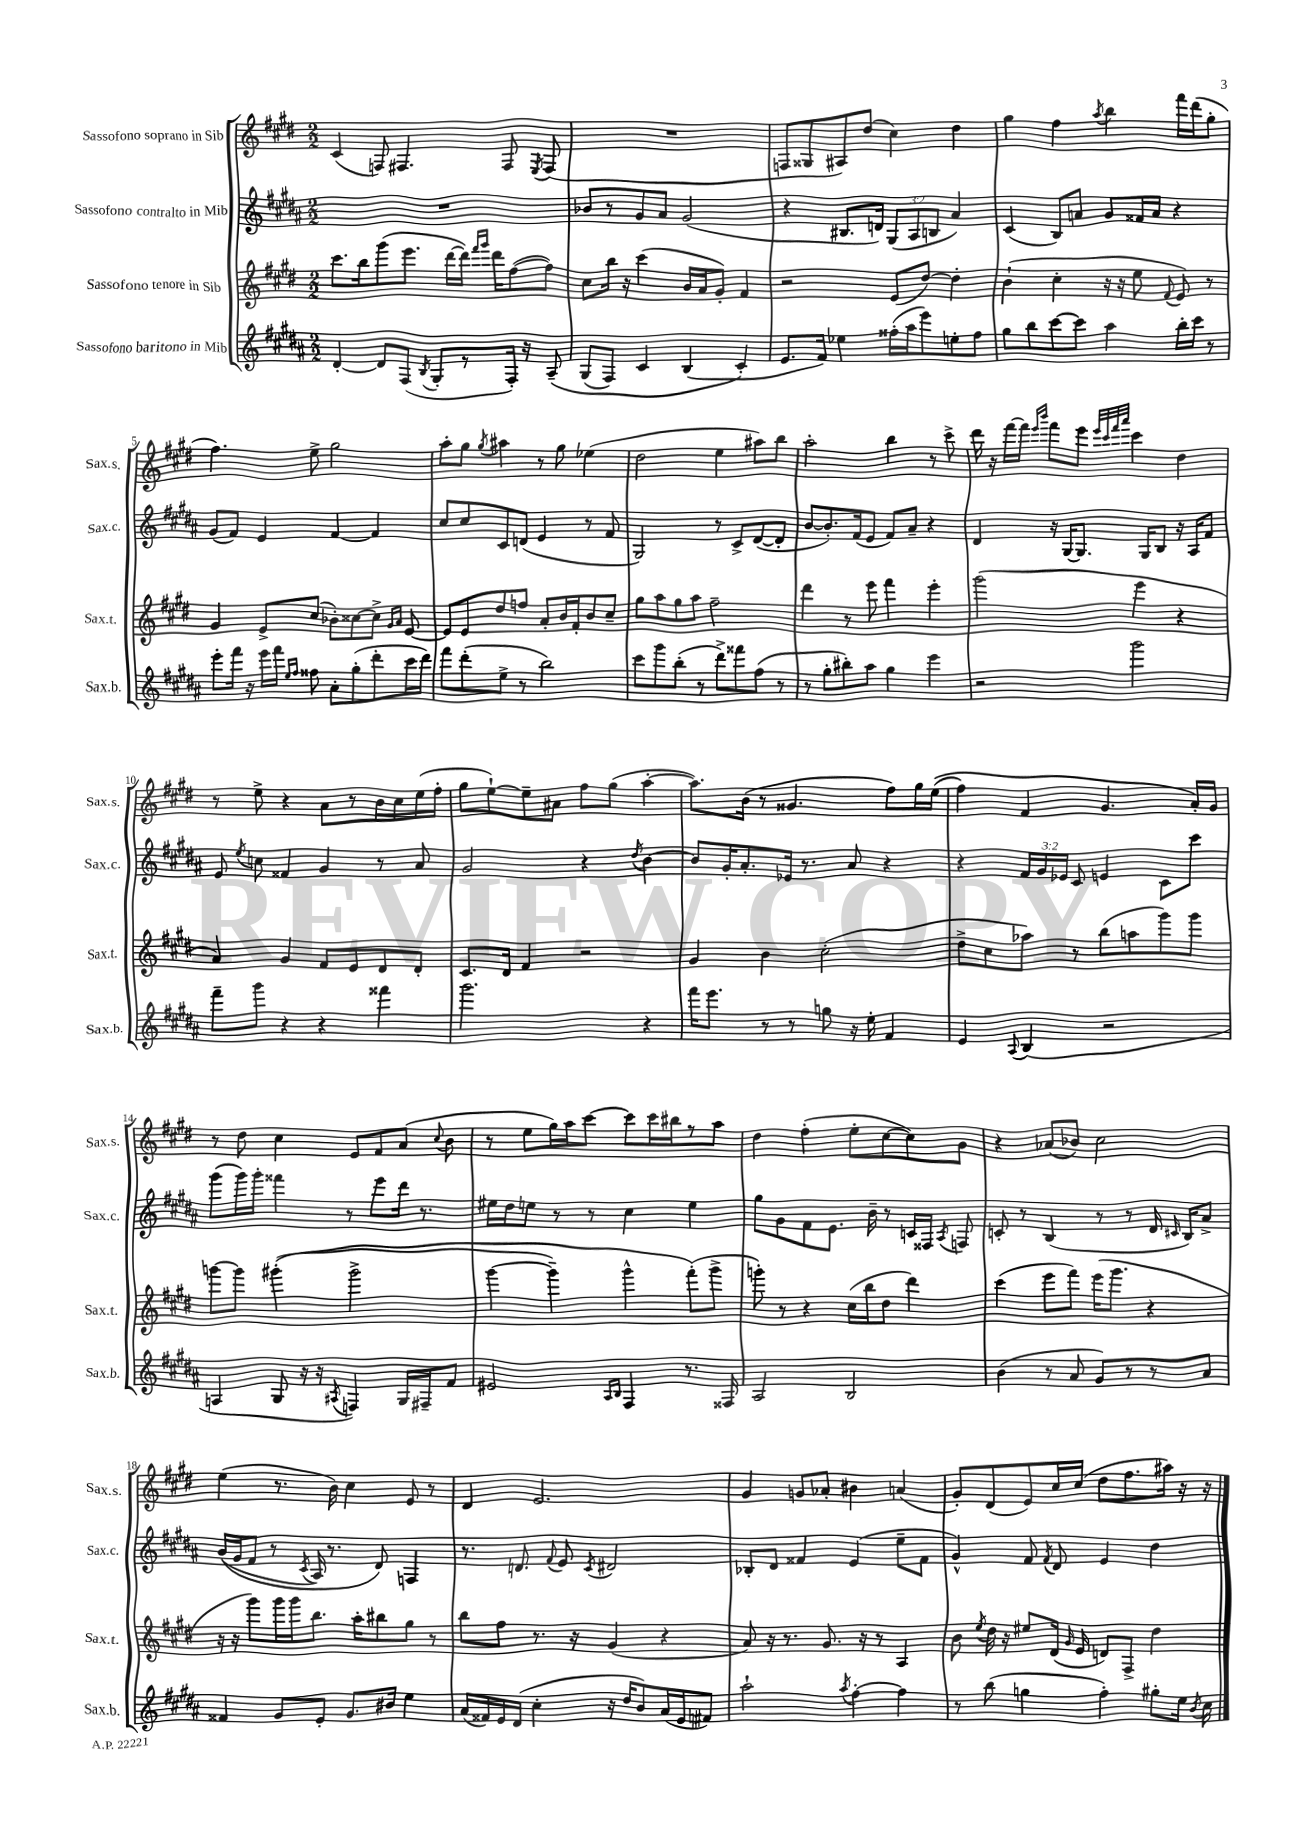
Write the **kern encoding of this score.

**kern	**kern	**kern	**kern
*part4	*part3	*part2	*part1
*staff4	*staff3	*staff2	*staff1
*I"Sassofono baritono in Mib	*I"Sassofono tenore in Sib	*I"Sassofono contralto in Mib	*I"Sassofono soprano in Sib
*I'Sax.b.	*I'Sax.t.	*I'Sax.c.	*I'Sax.s.
*clefG2	*clefG2	*clefG2	*clefG2
*k[f#c#g#d#a#]	*k[f#c#g#d#]	*k[f#c#g#d#a#]	*k[f#c#g#d#]
*M2/2	*M2/2	*M2/2	*M2/2
=1	=1	=1	=1
[4d#'/	8.ccc#\L	1r	(4c#/
.	16bb\k	.	.
8d#/L]	(8ggg#\	.	8Fn/)
(8F#/J	8.eee\J	.	4.F#X/
8qB/	.	.	.
8G#'/L	.	.	.
.	[16ddd#\LL	.	.
8r	16ddd#\JJ])	.	.
.	16qqfff#/LL	.	.
.	16qqggg#/JJ	.	.
.	16ddd#\KL	.	.
16F#'/Jk)	([8ff#\	.	8F#/
16r	.	.	.
.	.	.	8qE/
(8A#~/	8ff#\J])	.	(8F#/
=2	=2	=2	=2
(8G#/L	8cc#\L	8b-X/L	1r
8F#/J)	16bb\Jk	8r	.
.	16r	.	.
4c#/	(4ccc#\	8g#/	.
.	.	8a#/J	.
(4B/	16b/LL	(2g#/	.
.	16a/J	.	.
.	8g#'/J)	.	.
4c#'/)	4f#/	.	.
=3	=3	=3	=3
8.e/L	2r	4r	8Fn/L
.	.	.	8G##X/
16f#/Jk)	.	.	.
4ee-X\	.	8.B#X/L	8A#X/)
.	.	.	(8dd#/J
.	.	16dn/Jk)	.
(16ff##X'\LL	(8e/L	(12G#/L	4cc#\)
16aa#\J	.	.	.
.	.	12A#/	.
8eee\)	[8dd#/J)	.	.
.	.	12Bn/J	.
8een'\	4dd#'\]	4a#/)	4dd#\
8ff##\J	.	.	.
=4	=4	=4	=4
8gg#\L	(4b`\	(4c#/	4gg#\
8bb\	.	.	.
[8ccc#\	4cc#'\	8B/L)	4ff#\
8ccc#\J]	.	8an/J	.
.	.	.	8qaa/
4aa#\	16r	8g#/L	4bb\
.	16r	.	.
.	8ee\	16f##X/L	.
.	.	16a/JJ	.
.	8qqf#/	.	.
16bb'\LL	8e/)	4r	16fff#\LL
16ccc#\JJ	.	.	(16ddd#\J
8r	8r	.	8gg#'\J
!!LO:LB:g=z
=5	=5	=5	=5
8eee'\L	4g#/	(8g#/L	4.ff#\)
16fff#\Jk	.	8f#/J)	.
16r	.	.	.
16eee\LL	8e^/L	4e/	.
16fff#\JJ	.	.	.
16qqee/LL	.	.	.
16qqff#/JJ	.	.	.
8ff##X\	(8cc#/J	.	8ee^\
8a#'\L	8b-X'\L)	[4f#/	2gg#\
(8gg#'\	[8cc##X\	.	.
8ddd#'\	8cc##^\J]	4f#/]	.
.	16qqg#/LL	.	.
.	16qqa/JJ	.	.
16ccc#\L	[8e/	.	.
16ddd#\JJ)	.	.	.
=6	=6	=6	=6
8fff#\L	8e/L]	8cc#/L	8aa'\L
(8ddd#'\	8e/	8cc#/	8gg#\J
.	.	.	8qgg#/
8ee^\J	8dd#/	8c#/	4aa#X\
8r	8ffn/J	(8dn/J	.
2bb\)	8a'/L	4e/	8r
.	16b/L	.	8gg#\
.	16f#'/J	.	.
.	8b/	8r	(4ee-X\
.	8cc#~/J	8f#/	.
=7	=7	=7	=7
8ccc#\L	8gg#\L	2G#/)	2dd#\
8ggg#\	8aa\	.	.
(8bb'\J	8gg#\	.	.
8r	8aa\J	.	.
8ddd#^\L)	2ff#~\	8r	4ee\
8fff##X\	.	8c#^/L	.
(8ff#\J	.	([8d#/	8aa#X\L)
8r	.	8d#'/J]	8bb\J
=8	=8	=8	=8
8r	4ddd#\	[8b/L	2aa'\
8gg#'\L	.	8.b'/])	.
8bb#X'\)	8r	.	.
.	.	(16f#/k	.
8aa#\J	8eee\	8e/J	.
4gg#\	4fff#\	8f#/L)	4bb\
.	.	8a#~/J	.
4eee\	4eee'\	4r	8r
.	.	.	8ccc#^\
=9	=9	=9	=9
2r	(2ggg#\	4d#/	16ddd#\
.	.	.	16r
.	.	.	[16fff#\LL
.	.	.	16fff#\JJ]
.	.	.	16qqeee/LL
.	.	.	16qqbbb/JJ
.	.	16r	8fff#\L
.	.	[16G#/KL	.
.	.	8.G#/J]	8eee\J
.	.	.	32qqeee/LLL
.	.	.	32qqccc#/
.	.	.	32qqfff#/
.	.	.	32qqaaa/JJJ
2ggg#\	4eee\	.	4ccc#\
.	.	16G#/KL	.
.	.	8B/J	.
.	4r	16r	4dd#\
.	.	16A#/KL	.
.	.	8f#/J	.
!!LO:LB:g=z
=10	=10	=10	=10
8fff#~\L	4a/)	8e/	8r
.	.	8qee/	.
8ggg#\J	.	8ccn\	8ee^\
4r	4g#/	4f##X/	4r
4r	8f#/L	4g#/	8a\L
.	8e/	.	8r
4fff##X\	8d#/	8r	16b\L
.	.	.	16cc#\
.	8d#'/J	8a#/	(16ee\
.	.	.	16ff#'\JJ
=11	=11	=11	=11
2.ggg#\	8.c#/L	2g#/	8gg#\L
.	.	.	[8ee`\)
.	16d#/Jk	.	.
.	4f#/	.	8ee~\]
.	.	.	8a#X\J
.	2r	4r	8ff#\L
.	.	.	(8gg#\J
.	.	8qdd#/	.
4r	.	[4b\	[4aa'\
=12	=12	=12	=12
16fff#\KL	4g#/	8b/L]	8.aa\L])
8.eee\J	.	.	.
.	.	16g#'/K	.
.	.	8.a#'/	(16b\Jk
8r	4b\	.	8r
8r	.	16e-X/Jk	4.g##X/
.	.	8.r	.
8ggn\	(2cc#'\	.	.
16r	.	8a#/	.
16ee'\	.	.	.
4f#/	.	4r	8ff#\L)
.	.	.	16gg#\L
.	.	.	((16ee\JJ
=13	=13	=13	=13
4e/	8dd#^\L	4r	4ff#\)
.	8cc#\	.	.
8qqA#/	.	.	.
(4B/	8aa-X\J)	24f#/LL	4f#/
.	.	24g#/	.
.	.	24e-X/JJ	.
.	8r	8c#/	.
2r	(8bb\L	4en/	4.g#/
.	8aan\	.	.
.	8ggg#\)	8c#\L	.
.	8ggg#\J	8ccc#\J	16a'/LL)
.	.	.	16g#/JJ
!!LO:LB:g=z
=14	=14	=14	=14
4An/	[8gggn\L	(8ggg#\L	8r
.	8ggg\J]	16ggg#\L)	8dd#\
.	.	16ggg#'\JJ	.
8G#/	((4ggg#X'\	4fff##X\	4cc#\
16r	.	.	.
16r	.	.	.
8qA#X/	.	.	.
4Fn/)	2ggg#^\	8r	8e/L
.	.	8eee\L	8f#/
16G#/LL	.	16ddd#\Jk	(8a/J
16F#X~/J	.	8.r	.
.	.	.	8qqcc#/
8f#/J	.	.	8b\
=15	=15	=15	=15
2e#X/	[4ggg#\	16ee#X\LL	8r
.	.	16dd#\J	.
.	.	8een\J	8ee\L
.	4ggg#~\])	8r	16gg#\L)
.	.	.	16aa\J
.	.	8r	[8ccc#\J
16qqA#/LL	.	.	.
16qqB/JJ	.	.	.
4F#/	4ggg#^^\	4cc#\	8ccc#\L]
.	.	.	16ccc#\L
.	.	.	16bb#X\J
8.r	(8fff#'\L)	4ee\	8r
.	8ggg#^\J	.	8aa\J
16F##X/	.	.	.
=16	=16	=16	=16
2A#/	8gggn'\)	8gg#\L	4dd#\
.	8r	8g#\	.
.	4r	8f#\	(4ff#'\
.	.	8.e\J	.
2B/	(16cc#\LL	.	8ee'\L
.	16bb\J	16b~\	.
.	8dd#\J	8r	[8cc#\
.	4ddd#\)	16cn/LL	8cc#\])
.	.	16F##X/JJ	.
.	.	8qA#/	.
.	.	8Fn/	8g#\J
=17	=17	=17	=17
(4b\	(4ccc#\	8cn'/	4r
.	.	8r	.
8r	8eee\L	(4B/	(8a-X/L
8a#/	8fff#\J)	.	8b-X/J)
8g#/L)	(16eee\KL	8r	2cc#\
.	8.ggg#\J	.	.
8r	.	8r	.
8r	4r	16d#/	.
.	.	16qqc#X/	.
.	.	16B/KL)	.
8a#/J	.	8a#^/J	.
!!LO:LB:g=z
=18	=18	=18	=18
4f##X/	16r	((16b/LL	(4ee\
.	16r	16g#/J	.
.	8ggg#\L)	8f#/J	.
8g#/L	16ggg#\L	8r	8.r
.	16ggg#\J	.	.
.	.	8qc#/	.
8e'/J	8.bb\J	16A#/)	.
.	.	8.r	16b\)
8.g#/L	.	.	4cc#\
.	16aa'\KL	.	.
.	8bb#X\	8d#/)	.
16b#X/Jk	.	.	.
4ee\	8gg#\J	4Fn/	8e/
.	8r	.	8r
=19	=19	=19	=19
(16a#/LL	8bb\L	8.r	4d#/
16f##X/)	.	.	.
16e/	8ff#\J	.	.
(16d#/JJ	.	8.dn/	.
4cc#'\	8.r	.	2.e/
.	.	8qqf#/	.
.	.	8e/	.
.	16r	.	.
.	.	8qc#/	.
16r	(4g#/	2d#X/	.
16dd#/KL	.	.	.
8b/)	.	.	.
(16a#/L	4r	.	.
16e/J	.	.	.
8f#X/J)	.	.	.
=20	=20	=20	=20
2aa#`\	8a/)	8B-X'/L	4g#/
.	16r	8d#/J	.
.	8.r	.	.
.	.	4f##X/	8gn/L
.	8.g#/	.	8a-X'/J
8qaa#/	.	.	.
[4ff#'\	.	(4e/	4b#X\
.	16r	.	.
.	8r	.	.
4ff#\]	4A/	8ee~\L	(4an/
.	.	8f##\J	.
=21	=21	=21	=21
8r	8b\	4g#^^/)	8g#'/L)
.	8qee/	.	.
(8bb\	16dd#\	.	(8d#/
.	16r	.	.
4ggn\	8ee#X/L	8f#/	8e/)
.	.	8qf#/	.
.	(16d#/Jk	8d#/	16cc#/L
.	16qqg#/	.	.
.	16e/	.	(16cc#/JJ
4ff#'\)	8dn/L)	4e/	8dd#\L
.	8F#^/J	.	8.ff#\
8gg#X'\L	4dd#\	4dd#\	.
.	.	.	16aa#X\Jk)
16ee\Jk	.	.	16r
8qb/	.	.	.
16cc#\	.	.	16r
==	==	==	==
*-	*-	*-	*-
